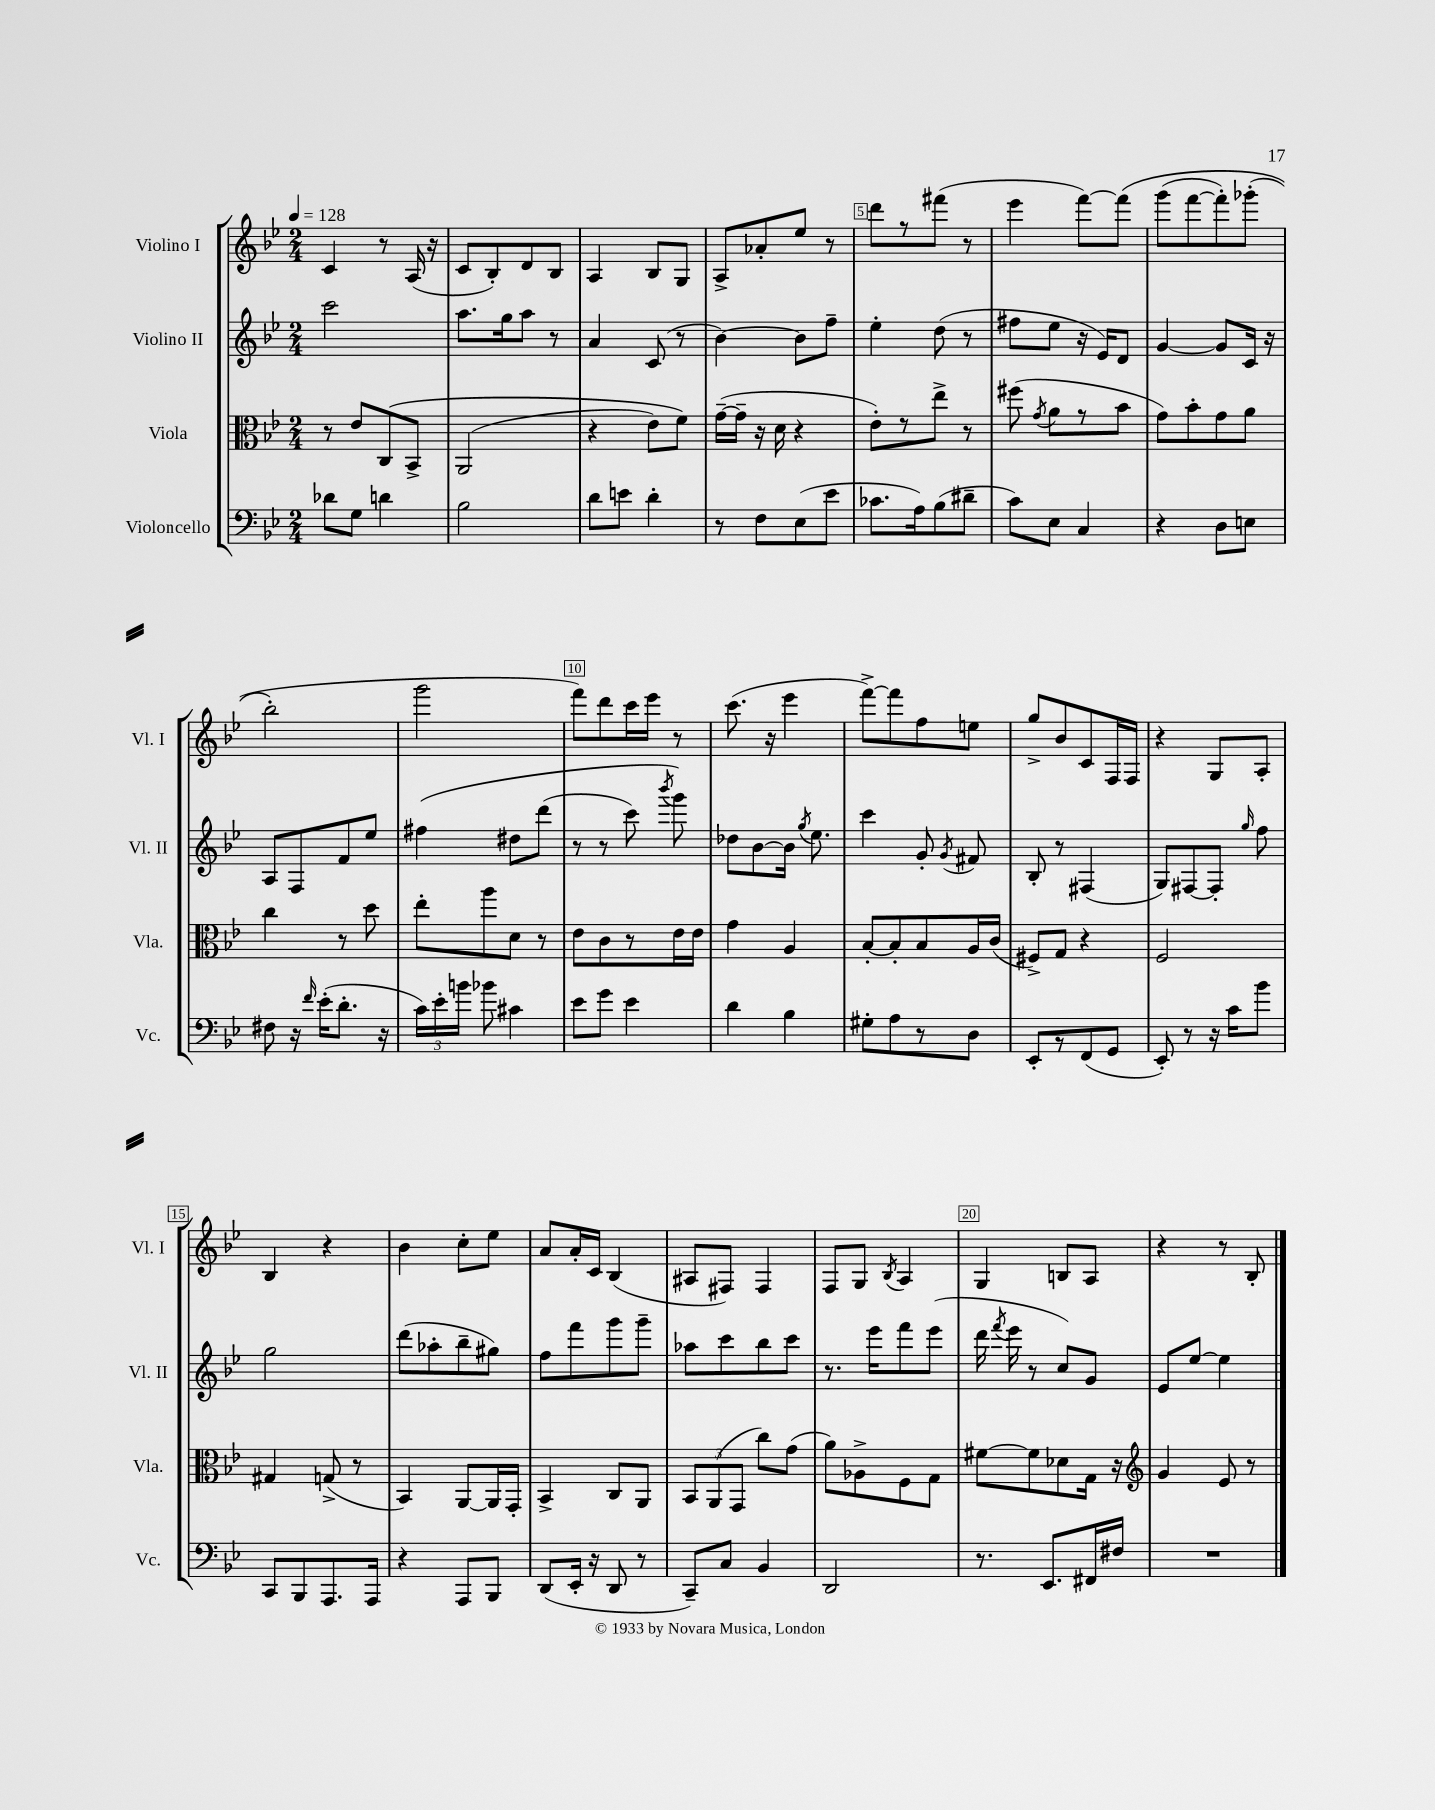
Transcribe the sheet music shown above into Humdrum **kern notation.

**kern	**kern	**kern	**kern
*part4	*part3	*part2	*part1
*staff4	*staff3	*staff2	*staff1
*I"Violoncello	*I"Viola	*I"Violino II	*I"Violino I
*I'Vc.	*I'Vla.	*I'Vl. II	*I'Vl. I
*clefF4	*clefC3	*clefG2	*clefG2
*k[b-e-]	*k[b-e-]	*k[b-e-]	*k[b-e-]
*M2/4	*M2/4	*M2/4	*M2/4
*MM128	*MM128	*MM128	*MM128
=1	=1	=1	=1
8d-X\L	8r	2ccc\	4c/
8G\J	8e-/L	.	.
4dn\	(8C/	.	8r
.	8BB-^/J	.	(16A/
.	.	.	16r
=2	=2	=2	=2
2B-\	(2AA/	8.aa\L	8c/L
.	.	.	8B-'/)
.	.	16gg\k	.
.	.	8aa\J	8d/
.	.	8r	8B-/J
=3	=3	=3	=3
8d\L	4r	4a/	4A/
8en\J	.	.	.
4d'\	8e-\L)	(8c/	8B-/L
.	8f\J)	8r	8G/J
=4	=4	=4	=4
8r	([16g~\LL	[4b-\)	8A^/L
.	16g~\JJ]	.	.
8F\L	16r	.	8a-X'/
.	16d\	.	.
(8E-\	4r	8b-\L]	8ee-/J
8e-\J	.	8ff~\J	8r
=5	=5	=5	=5
8.c-X\L	8e-'\L)	4ee-'\	8ddd\L
.	8r	.	8r
16A\k)	.	.	.
(8B-\	8ee-^\J	(8dd\	(8fff#X\J
8d#X~\J	8r	8r	8r
=6	=6	=6	=6
8c\L)	(8ff#X\	8ff#X\L	4eee-\
.	8qg/	.	.
8E-\J	8a\L	8ee-\J	.
4C/	8r	16r	[8fff\L)
.	.	16e-/KL)	.
.	8b-\J	8d/J	(8fff\J]
=7	=7	=7	=7
4r	8g\L)	[4g/	(8ggg\L
.	8b-'\	.	[8fff\
8D\L	8g\	8g/L]	8fff'\])
8En\J	8a\J	16c/Jk	(8ggg-X'\J
.	.	16r	.
!!LO:LB:g=z
=8	=8	=8	=8
8F#X\	4cc\	8A/L	2bb-'\)
16r	.	8F/	.
16qqf/	.	.	.
(16e-'\KL	.	.	.
8.d'\J	8r	8f/	.
.	8dd\	8ee-/J	.
16r	.	.	.
=9	=9	=9	=9
24c\LL)	8ee-'\L	(4ff#X\	2ggg\
24e-'\	.	.	.
24bn\JJ	.	.	.
8b-X\	8aa\	.	.
4c#X\	8d\J	8dd#X\L	.
.	8r	(8ddd\J	.
=10	=10	=10	=10
8e-\L	8e-\L	8r	8fff\L)
8g\J	8c\	8r	8ddd\
4e-\	8r	8ccc\)	16ccc\L
.	.	.	16eee-\JJ
.	.	8qbbb-/	.
.	16e-\L	8ggg\)	8r
.	16e-\JJ	.	.
=11	=11	=11	=11
4d\	4g\	8dd-X\L	(8.ccc\
.	.	[8b-\	.
.	.	.	16r
4B-\	4A/	16b-\Jk]	4eee-\
.	.	8qgg/	.
.	.	8.ee-\	.
=12	=12	=12	=12
8G#X'\L	[8B-'/L	4ccc\	[8fff^\L)
8A\	8B-'/]	.	8fff\]
8r	8B-/	8g'/	8ff\
.	.	8qg/	.
8D\J	16A/L	8f#X/	8een\J
.	(16c/JJ	.	.
=13	=13	=13	=13
8EE-'/L	8F#X^/L)	8B-'/	8gg^/L
8r	8G/J	8r	8b-/
(8FF/	4r	(4F#X/	8c/
8GG/J	.	.	16F/L
.	.	.	16F/JJ
=14	=14	=14	=14
8EE-'/)	2F/	8G/L)	4r
8r	.	[8F#X/	.
16r	.	8F#'/J]	8G/L
16c\KL	.	.	.
.	.	16qqgg/	.
8b-\J	.	8ff\	8A'/J
!!LO:LB:g=z
=15	=15	=15	=15
8CC/L	4G#X/	2gg\	4B-/
8BBB-/	.	.	.
8.AAA/	(8Gn^/	.	4r
.	8r	.	.
16AAA/Jk	.	.	.
=16	=16	=16	=16
4r	4BB-/)	(8ddd\L	4b-\
.	.	8aa-X'\	.
8AAA/L	[8AA/L	8bb-~\	8cc'\L
8BBB-/J	16AA/L]	8gg#X\J)	8ee-\J
.	16GG'/JJ	.	.
=17	=17	=17	=17
(8DD/L	4BB-^/	8ff\L	8a/L
16EE-'/Jk	.	8fff\	16a'/L
16r	.	.	16c/JJ
8DD/	8C/L	8ggg\	(4B-/
8r	8AA/J	8ggg~\J	.
=18	=18	=18	=18
8CC~/L)	12BB-/L	8aa-X\L	8A#X/L
.	(12AA/	.	.
8C/J	.	8ccc\	8F#X/J)
.	12GG/J	.	.
4BB-/	8cc\L)	8bb-\	4F#/
.	(8g\J	8ccc\J	.
=19	=19	=19	=19
2DD/	8a\L)	8.r	8F/L
.	8A-X^\	.	8G/J
.	.	16eee-\KL	.
.	.	.	8qB-/
.	8F\	8fff\	4A/
.	8G\J	(8eee-\J	.
=20	=20	=20	=20
8.r	[8f#X\L	16ddd\	4G/
.	.	8qfff/	.
.	.	16eee-\	.
.	8f#\]	8r	.
8.EE-/L	.	.	.
.	8d-X\	8cc/L)	8Bn/L
16FF#X/L	16G\Jk	8g/J	8A/J
16F#X/JJ	16r	.	.
=21	=21	=21	=21
*	*clefG2	*	*
2r	4g/	8e-/L	4r
.	.	[8ee-/J	.
.	8e-/	4ee-\]	8r
.	8r	.	8B-'/
==	==	==	==
*-	*-	*-	*-
